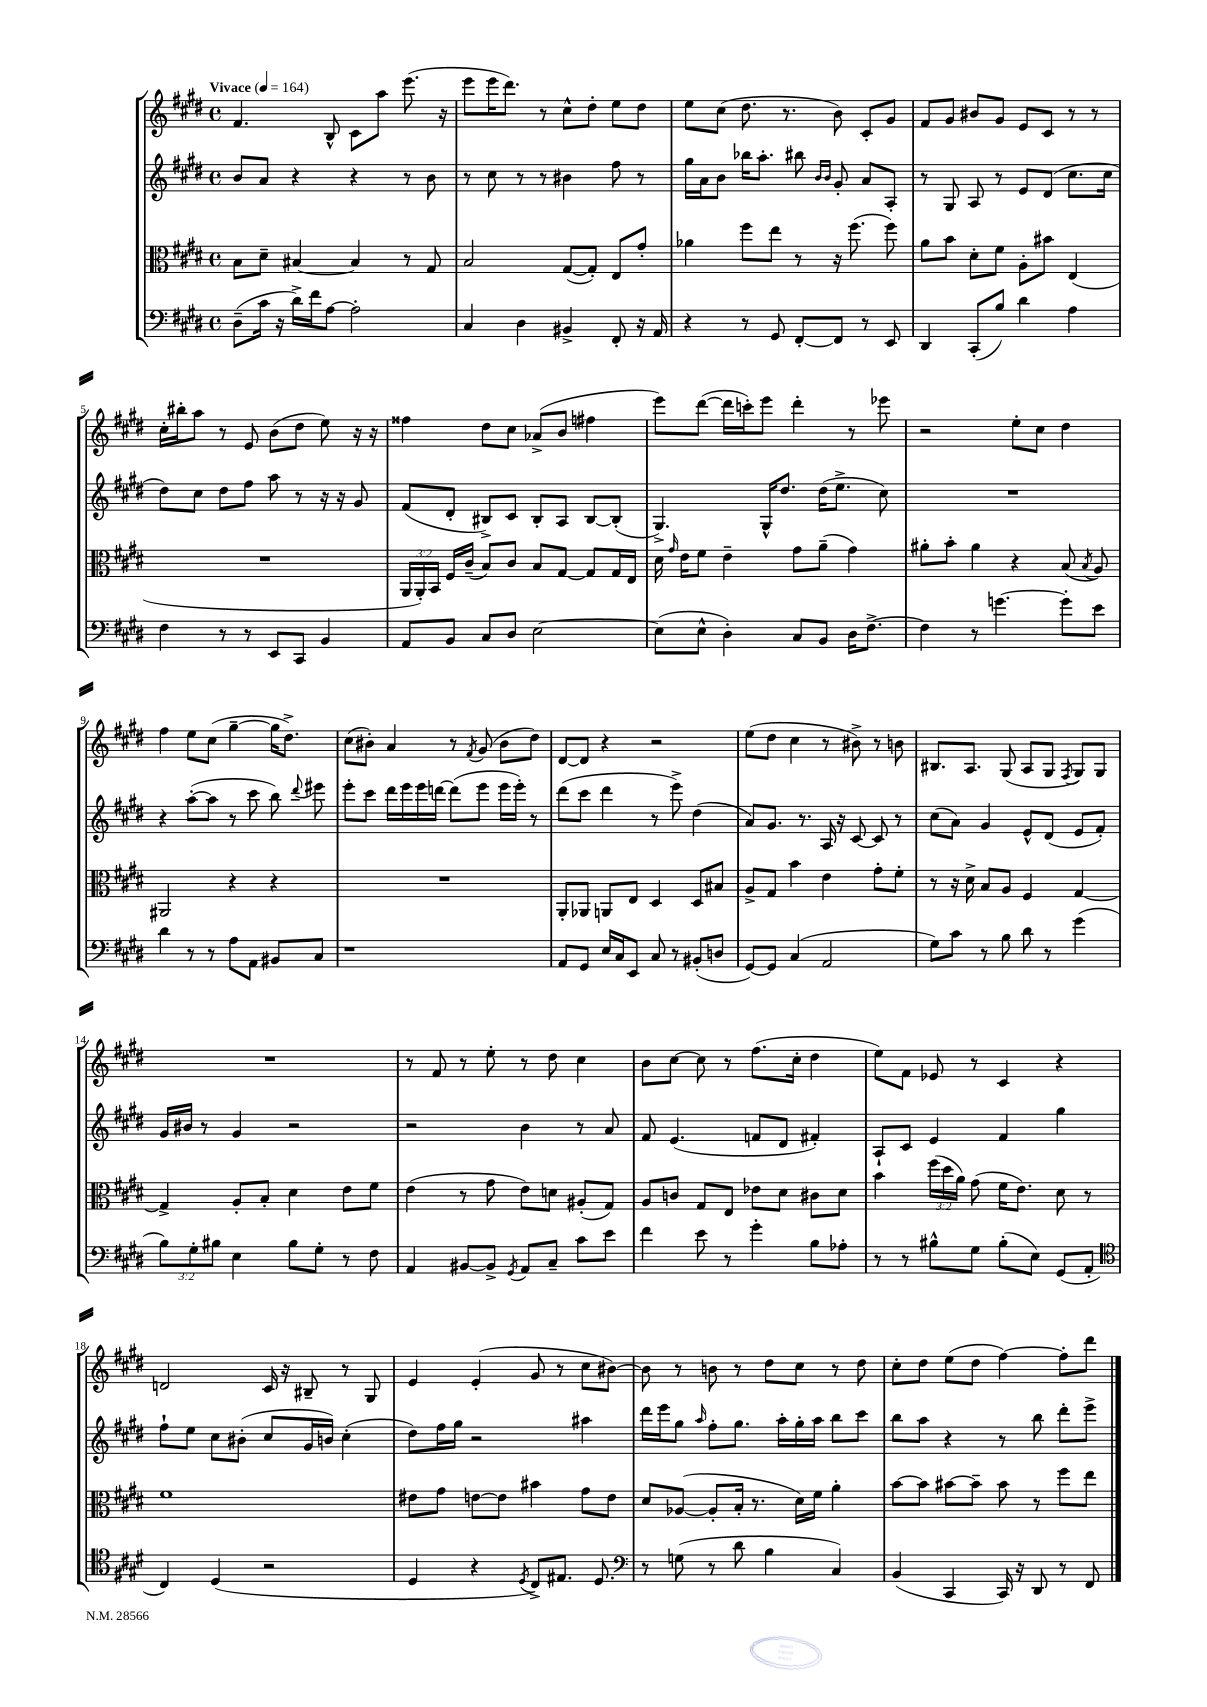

**kern	**kern	**kern	**kern
*part4	*part3	*part2	*part1
*staff4	*staff3	*staff2	*staff1
*clefF4	*clefC3	*clefG2	*clefG2
*k[f#c#g#d#]	*k[f#c#g#d#]	*k[f#c#g#d#]	*k[f#c#g#d#]
*M4/4	*M4/4	*M4/4	*M4/4
*met(c)	*met(c)	*met(c)	*met(c)
*MM164	*MM164	*MM164	*MM164
=1	=1	=1	=1
!	!	!	!LO:TX:a:B:t=Vivace
(8D#~\L	8B\L	8b/L	4.f#/
16c#\Jk	8d#~\J	8a/J	.
16r	.	.	.
16d#^\LL)	[4B#X/	4r	.
16f#\J	.	.	.
[8A\J	.	.	8B^^/
2A'\]	4B#/]	4r	8c#\L
.	.	.	8aa\J
.	8r	8r	(8.eee\
.	8G#/	8b\	.
.	.	.	16r
=2	=2	=2	=2
4C#/	2B/	8r	8eee\L
.	.	8cc#\	16eee\K
.	.	.	8.ddd#\J)
4D#\	.	8r	.
.	.	8r	8r
4BB#X^/	([8G#/L	4b#X\	8cc#^^\L
.	8G#'/J])	.	8dd#'\J
8FF#'/	8E/L	8ff#\	8ee\L
16r	8g#'/J	8r	8dd#\J
16AA/	.	.	.
=3	=3	=3	=3
4r	4a-X\	16gg#\LL	8ee\L
.	.	16a\J	.
.	.	8b\J	(8cc#\J
8r	8ff#\L	16bb-X\KL	8.dd#\
.	.	8.aa'\J	.
8GG#/	8ee\J	.	.
.	.	.	8.r
[8FF#'/L	8r	8bb#X\	.
.	.	16qqb/LL	.
.	.	16qqb/JJ	.
8FF#/J]	16r	8g#'/	8b\)
.	(8.ff#\	.	.
8r	.	8a/L	8c#'/L
8EE/	8ff#\)	8A'/J	8g#/J
=4	=4	=4	=4
4DD#/	8a\L	8r	8f#/L
.	8b\J	8G#/	8g#/J
(8CC#'/L	8d#'\L	8A/	8b#X/L
8B/J)	8f#\J	8r	8g#/J
4d#\	8A'\L	8e/L	8e/L
.	8b#X\J	(8d#/J	8c#/J
4A\	(4E/	8.cc#\L	8r
.	.	.	8r
.	.	16cc#\Jk	.
!!LO:LB:g=z
=5	=5	=5	=5
4F#\	1r	8dd#\L)	16cc#'\LL
.	.	.	16bb#X'\J
.	.	8cc#\J	8aa\J
8r	.	8dd#\L	8r
8r	.	8ff#\J	8e/
8EE/L	.	8aa\	(8b\L
8CC#/J	.	8r	8dd#\J
4BB/	.	16r	8ee\)
.	.	16r	.
.	.	8g#/	16r
.	.	.	16r
=6	=6	=6	=6
8AA/L	24AA/LL	(8f#/L	4ff##X\
.	24AA'/)	.	.
.	24BB/JJ	.	.
8BB/J	16F#/LL	8d#'/J	.
.	(16c#~/JJ	.	.
8C#/L	8B/L)	8B#X^/L)	8dd#\L
8D#/J	8c#/J	8c#/J	8cc#\J
[2E\	8B/L	8B#'/L	(8a-X^/L
.	[8G#/J	8A/J	8b/J
.	8G#/L]	[8B#/L	4ff#X\
.	16G#/L	(8B#'/J]	.
.	16E/JJ	.	.
=7	=7	=7	=7
(8E\L]	16d#\	4.G#^/)	8eee\L)
.	16qqg#/	.	.
.	16e\KL	.	.
8E^^\J	8f#\J	.	([8ddd#\J
4D#'\)	4e~\	.	16ddd#\LL]
.	.	.	16cccn'\J)
.	.	16G#^^/KL	8eee\J
.	.	8.dd#/J	.
8C#/L	8g#\L	.	4ddd#'\
8BB/J	(8a~\J	(16dd#\KL	.
.	.	8.ee^\J	.
16D#\KL	4g#\)	.	8r
[8.F#^\J	.	.	.
.	.	8cc#\)	8eee-X\
=8	=8	=8	=8
4F#\]	8a#X'\L	1r	2r
.	8b'\J	.	.
8r	4a#\	.	.
[4.gn\	.	.	.
.	4r	.	8ee'\L
.	.	.	8cc#\J
8g'\L]	(8B/	.	4dd#\
.	8qB/	.	.
8e\J	8A/)	.	.
!!LO:LB:g=z
=9	=9	=9	=9
4d#\	2AA#X/	4r	4ff#\
8r	.	([8aa'\L	8ee\L
8r	.	8aa\J]	(8cc#\J
8A\L	4r	8r	[4gg#~\
8AA\J	.	8ccc#\	.
8BB#X/L	4r	8bb\)	16gg#\KL]
.	.	.	8.dd#^\J)
.	.	8qqddd#/	.
8C#/J	.	8eee#X\	.
=10	=10	=10	=10
1r	1r	8eee'\L	(8cc#\L
.	.	8ccc#\J	8b#X'\J)
.	.	16ddd#\LL	4a/
.	.	16eee\	.
.	.	16eee\	.
.	.	[16dddn\JJ	.
.	.	(8ddd\L]	8r
.	.	.	8qf#/
.	.	8eee\J	(8g#/
.	.	16eee\LL	8b#\L
.	.	16eee'\JJ)	.
.	.	8r	8dd#\J)
=11	=11	=11	=11
8AA/L	8AA'/L	(8ddd#\L	[8d#/L
8GG#/J	8AA-X/J	8ccc#\J	8d#/J]
16E/LL	8AAn/L	4ddd#\	4r
16C#/J	.	.	.
8EE/J	8E/J	.	.
8C#/	4D#/	8r	2r
8r	.	8eee^\)	.
(8BB#X'/L	8D#/L	(4dd#\	.
8Dn/J	8B#X/J	.	.
=12	=12	=12	=12
[8GG#/L)	8A^/L	8a/L)	(8ee\L
8GG#/J]	8G#/J	8.g#/J	8dd#\J
(4C#/	4b\	.	4cc#\
.	.	8.r	.
2AA/	4e\	16A/	8r
.	.	16r	.
.	.	[8c#/	8b#X^\)
.	8g#'\L	8c#/]	8r
.	8f#'\J	8r	8bn\
=13	=13	=13	=13
8G#\L)	8r	(8cc#\L	8.B#X/L
8c#\J	16r	8a\J)	.
.	16d#^\	.	8.A/J
8r	8B/L	4g#/	.
8B\	8A/J	.	(8G#/
8d#\	4F#/	8e^^/L	8A/L
8r	.	(8d#/J	8G#/J
.	.	.	8qF#/
(4g#\	[4G#/	8e/L	8G#/L)
.	.	8f#'/J)	8G#/J
!!LO:LB:g=z
=14	=14	=14	=14
12B\L)	4G#^/]	16g#/LL	1r
.	.	16b#X/JJ	.
12G#'\	.	.	.
.	.	8r	.
12B#X\J	.	.	.
4E\	8A'/L	4g#/	.
.	8B'/J	.	.
8B#\L	4d#\	2r	.
8G#'\J	.	.	.
8r	8e\L	.	.
8F#\	8f#\J	.	.
=15	=15	=15	=15
4AA/	(4e\	2r	8r
.	.	.	8f#/
[8BB#X/L	8r	.	8r
8BB#^/J]	8g#\	.	8ee'\
8qGG#/	.	.	.
8AA/L	8e\L)	4b\	8r
8C#~/J	8dn\J	.	8dd#\
8c#\L	(8A#X'/L	8r	4cc#\
8e\J	8G#/J)	8a/	.
=16	=16	=16	=16
4f#\	8A/L	8f#/	8b\L
.	8cn/J	(4.e/	[8cc#\J
8e\	8G#/L	.	8cc#\]
8r	8E/J	.	8r
4g#'\	8e-X\L	8fn/L	(8.ff#\L
.	8d#\J	8d#/J	.
.	.	.	16cc#'\Jk
8B\L	8c#X\L	4f#X'/)	4dd#\
8A-X'\J	8d#\J	.	.
=17	=17	=17	=17
8r	4b\	8A`/L	8ee\L)
8r	.	8c#/J	8f#\J
8B#X^^\L	(24ff#\LL	4e/	8e-X/
.	24dd#\	.	.
.	24a\JJ)	.	.
8G#\J	(8g#\	.	8r
(8B#'\L	16f#\KL	4f#/	4c#/
.	8.e\J)	.	.
8E\J)	.	.	.
(8GG#/L	8d#\	4gg#\	4r
8AA'/J	8r	.	.
!!LO:LB:g=z
=18	=18	=18	=18
*clefC4	*	*	*
4C#/)	1f#	8ff#`\L	2dn/
.	.	8ee\J	.
(4D#/	.	8cc#\L	.
.	.	(8b#X'\J	.
2r	.	8cc#/L	16c#/
.	.	.	16r
.	.	16g#/L	8B#X~/
.	.	16bn/JJ)	.
.	.	(4cc#'\	8r
.	.	.	8G#/
=19	=19	=19	=19
4D#/	8e#X\L	8dd#\L)	4e/
.	8g#\J	16ff#\L	.
.	.	16gg#\JJ	.
4r	[8en\L	2r	(4e'/
.	8e\J]	.	.
8qD#/	.	.	.
8C#^/L)	4b#X\	.	8g#/
8.E#X/J	.	.	8r
.	8g#\L	4aa#X\	8cc#\L
8.D#/	.	.	.
.	8e\J	.	[8b#X\J)
=20	=20	=20	=20
*clefF4	*	*	*
8r	8d#/L	16ddd#\LL	8b#\]
.	.	16eee\J	.
(8Gn\	([8A-X/J	8gg#\J	8r
.	.	16qqaa/	.
8r	8A-'/L]	8ff#'\L	8bn\
8d#\	16B'/Jk	8.gg#\J	8r
.	8.r	.	.
4B\	.	.	8dd#\L
.	.	16aa'\LL	.
.	16d#\LL)	16gg#'\	8cc#\J
.	16f#\JJ	16aa\JJ	.
4C#/)	4a'\	8bb\L	8r
.	.	8ccc#\J	8dd#\
=21	=21	=21	=21
(4BB/	[8b\L	8bb\L	8cc#'\L
.	8b\J]	8aa\J	8dd#\J
4CC#/	[8b#X\L	4r	(8ee\L
.	8b#~\J]	.	8dd#\J
16CC#/)	8b#\	8r	[4ff#\)
16r	.	.	.
8DD#/	8r	8bb\	.
8r	8ff#\L	8ddd#'\L	8ff#'\L]
8FF#/	8ee\J	8eee^\J	8ddd#\J
==	==	==	==
*-	*-	*-	*-
